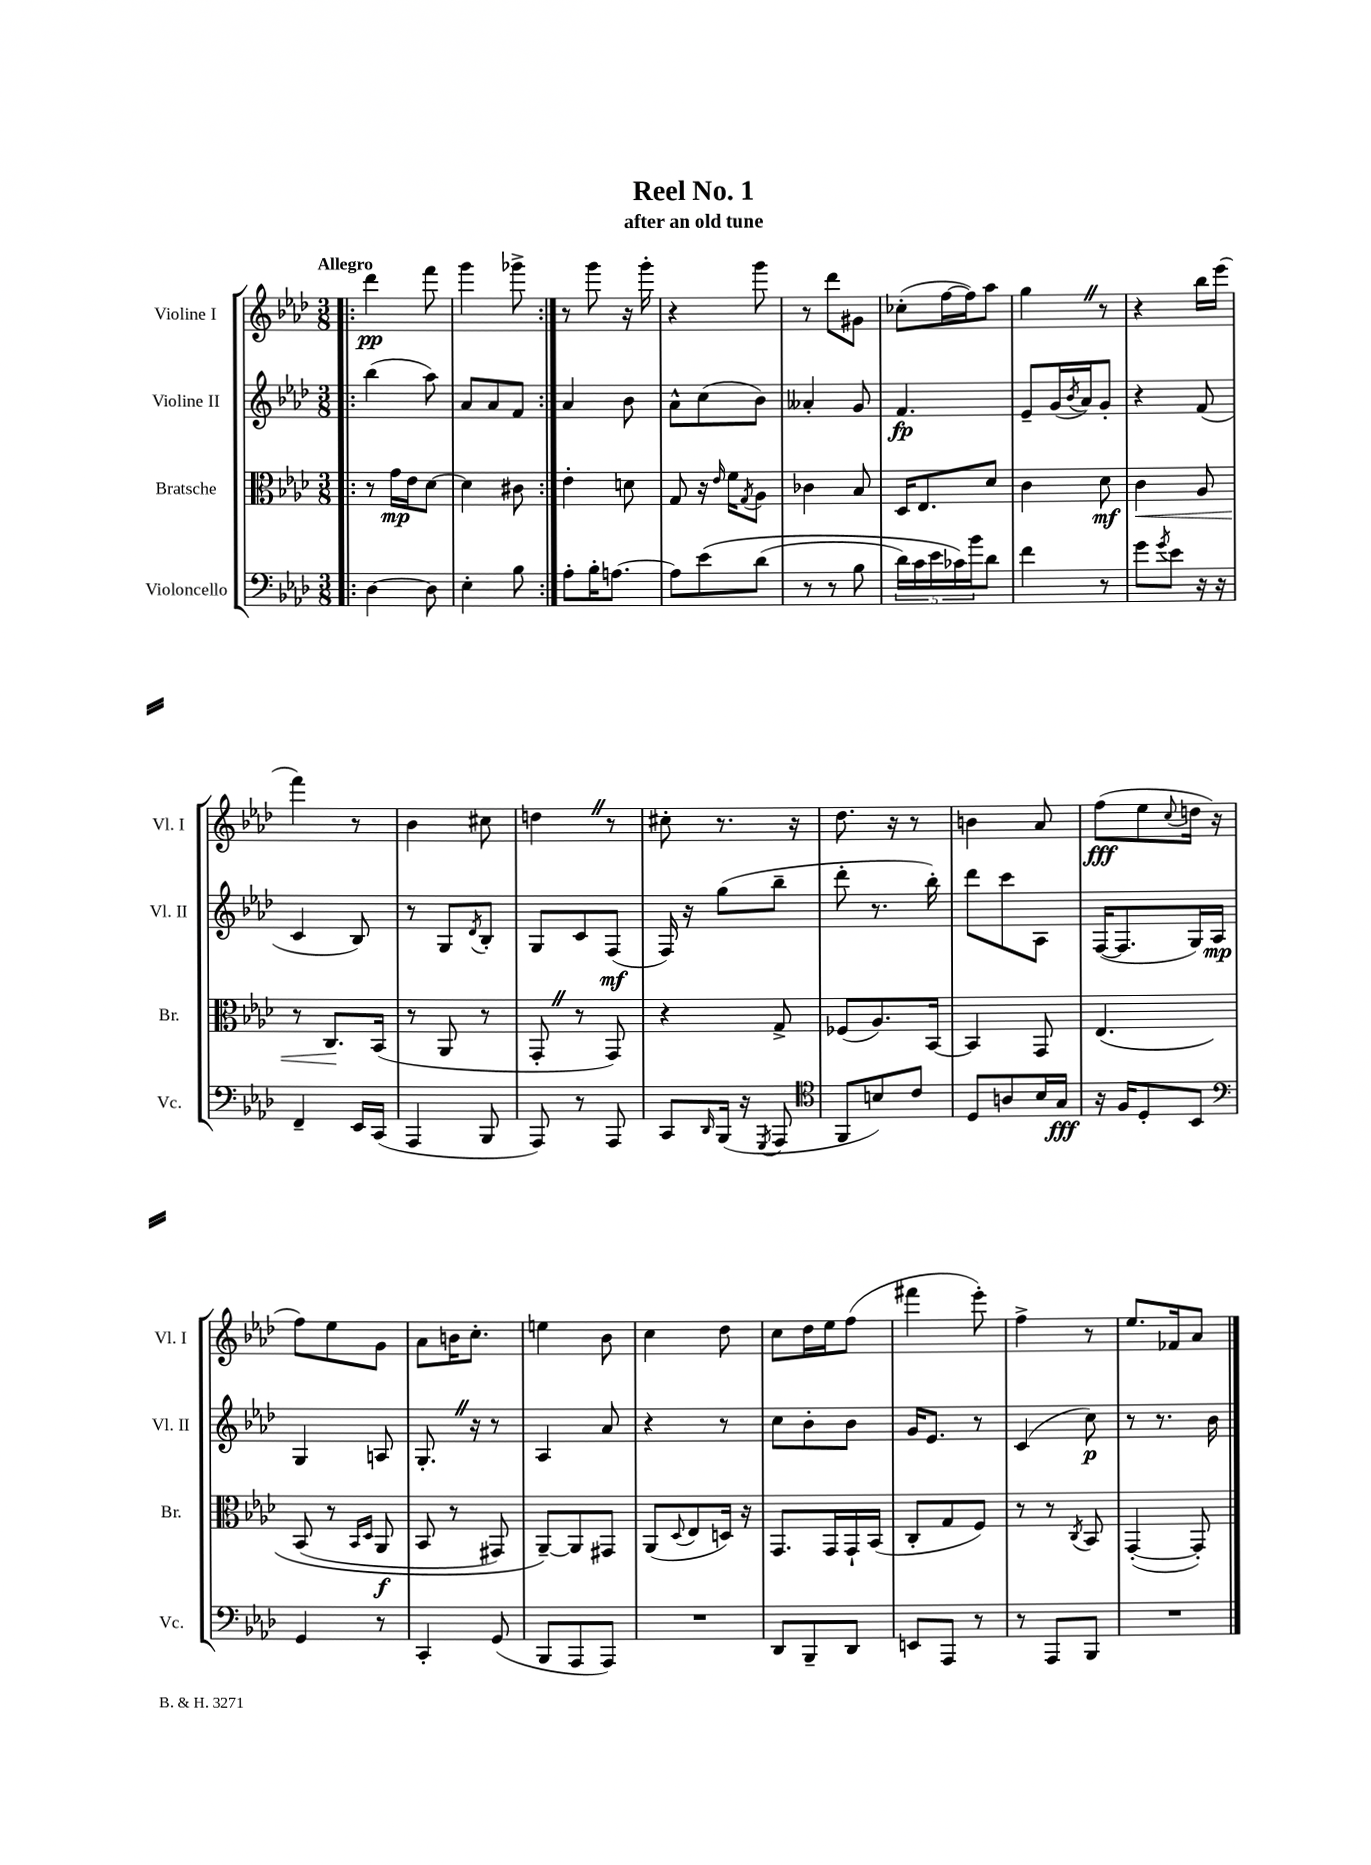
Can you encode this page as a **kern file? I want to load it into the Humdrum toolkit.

**kern	**kern	**kern	**kern
*staff4	*staff3	*staff2	*staff1
*clefF4	*clefC3	*clefG2	*clefG2
*k[b-e-a-d-]	*k[b-e-a-d-]	*k[b-e-a-d-]	*k[b-e-a-d-]
*M3/8	*M3/8	*M3/8	*M3/8
=!|:	=!|:	=!|:	=!|:
[4D-	8r	(4bb-	4ddd-
.	16g	.	.
.	16e-	.	.
8D-]	[8d-	8aa-)	8fff
=	=	=	=
4E-'	4d-]	8a-	4ggg
.	.	8a-	.
8B-	8c#	8f	8ggg-^
=:|!	=:|!	=:|!	=:|!
8A-'	4e-'	4a-	8r
16B-'	.	.	8ggg
[8.A	.	.	.
.	8d	8b-	16r
.	.	.	16ggg'
=	=	=	=
8A]	8G	8a-^^	4r
&(8e-	16r	(8cc	.
.	16qqe-	.	.
.	16f	.	.
.	8qG	.	.
(8d-	8A-	8b-)	8ggg
=	=	=	=
8r	4c-	4a--'	8r
8r	.	.	8ddd-
8B-	8B-	8g	8g#
=	=	=	=
20d-)	16D-	4.f	(8cc-'
20c	.	.	.
.	8.E-	.	.
20e-	.	.	.
.	.	.	[16ff
20c-&)	.	.	.
.	.	.	16ff])
20b-	.	.	.
8d-	8d-	.	8aa-
=	=	=	=
4f	4c	8e-~	4gg
.	.	(16g	.
.	.	8qb-	.
.	.	16a-)	.
8r	8d-	8g'	8r
=	=	=	=
8g	4c	4r	4r
8qg	.	.	.
8e-	.	.	.
16r	8A-	(8f	16bb-
16r	.	.	(16eee-
=	=	=	=
4FF~	8r	4c	4fff)
.	8.C	.	.
16EE-	.	8B-)	8r
(16CC	(16BB-	.	.
=	=	=	=
4AAA-	8r	8r	4b-
.	8AA-	8G	.
.	.	8qd-	.
8BBB-	8r	8B-'	8cc#
=	=	=	=
8AAA-)	8GG'	8G	4dd
8r	8r	8c	.
8AAA-	8GG)	(8F	8r
=	=	=	=
8CC	4r	16F)	8cc#'
.	.	16r	.
16qqDD-	.	.	.
(16BBB-	.	(8gg	8.r
16r	.	.	.
8qGGG	.	.	.
8AAA-	8G^	8bb-~	.
.	.	.	16r
=	=	=	=
*clefC4	*	*	*
8FF	(8F-	8ddd-'	8.dd-
8B)	8.A-)	8.r	.
.	.	.	16r
8c	.	.	8r
.	[16BB-	16bb-')	.
=	=	=	=
8D-	4BB-]	8ddd-	4b
8A	.	8ccc	.
16B-	8GG	8A-	8a-
16G	.	.	.
=	=	=	=
16r	&(4.E-	([16F	(8ff
16F	.	8.F]	.
8D-'	.	.	8ee-
.	.	.	8qqcc
8BB-	.	16G)	16dd
.	.	16A-	16r
=	=	=	=
*clefF4	*	*	*
4GG	(8BB-	4G	8ff)
.	8r	.	8ee-
.	16qqBB-	.	.
.	16qqD-	.	.
8r	8AA-	8A	8g
=	=	=	=
4CC'	8BB-	8.G'	8a-
.	8r	.	16b
.	.	16r	8.cc'
(8GG	8GG#)	8r	.
=	=	=	=
8BBB-	[8AA-~&)	4A-	4ee
8AAA-	8AA-]	.	.
8AAA-)	8GG#	8a-	8b-
=	=	=	=
4.r	(8AA-	4r	4cc
.	8qqD-	.	.
.	8E-	.	.
.	16D)	8r	8dd-
.	16r	.	.
=	=	=	=
8DD-	8.GG	8cc	8cc
8BBB-~	.	8b-'	16dd-
.	16GG	.	16ee-
8DD-	16GG`	8b-	(8ff
.	(16BB-	.	.
=	=	=	=
8EE	8C'	16g	4fff#
.	.	8.e-	.
8AAA-	8G	.	.
8r	8F)	8r	8eee-')
=	=	=	=
8r	8r	(4c	4ff^
8AAA-	8r	.	.
.	8qC	.	.
8BBB-	8BB-	8cc)	8r
=	=	=	=
4.r	([4GG'	8r	8.ee-
.	.	8.r	.
.	.	.	16f-
.	8GG'])	.	8a-
.	.	16b-	.
==	==	==	==
*-	*-	*-	*-
